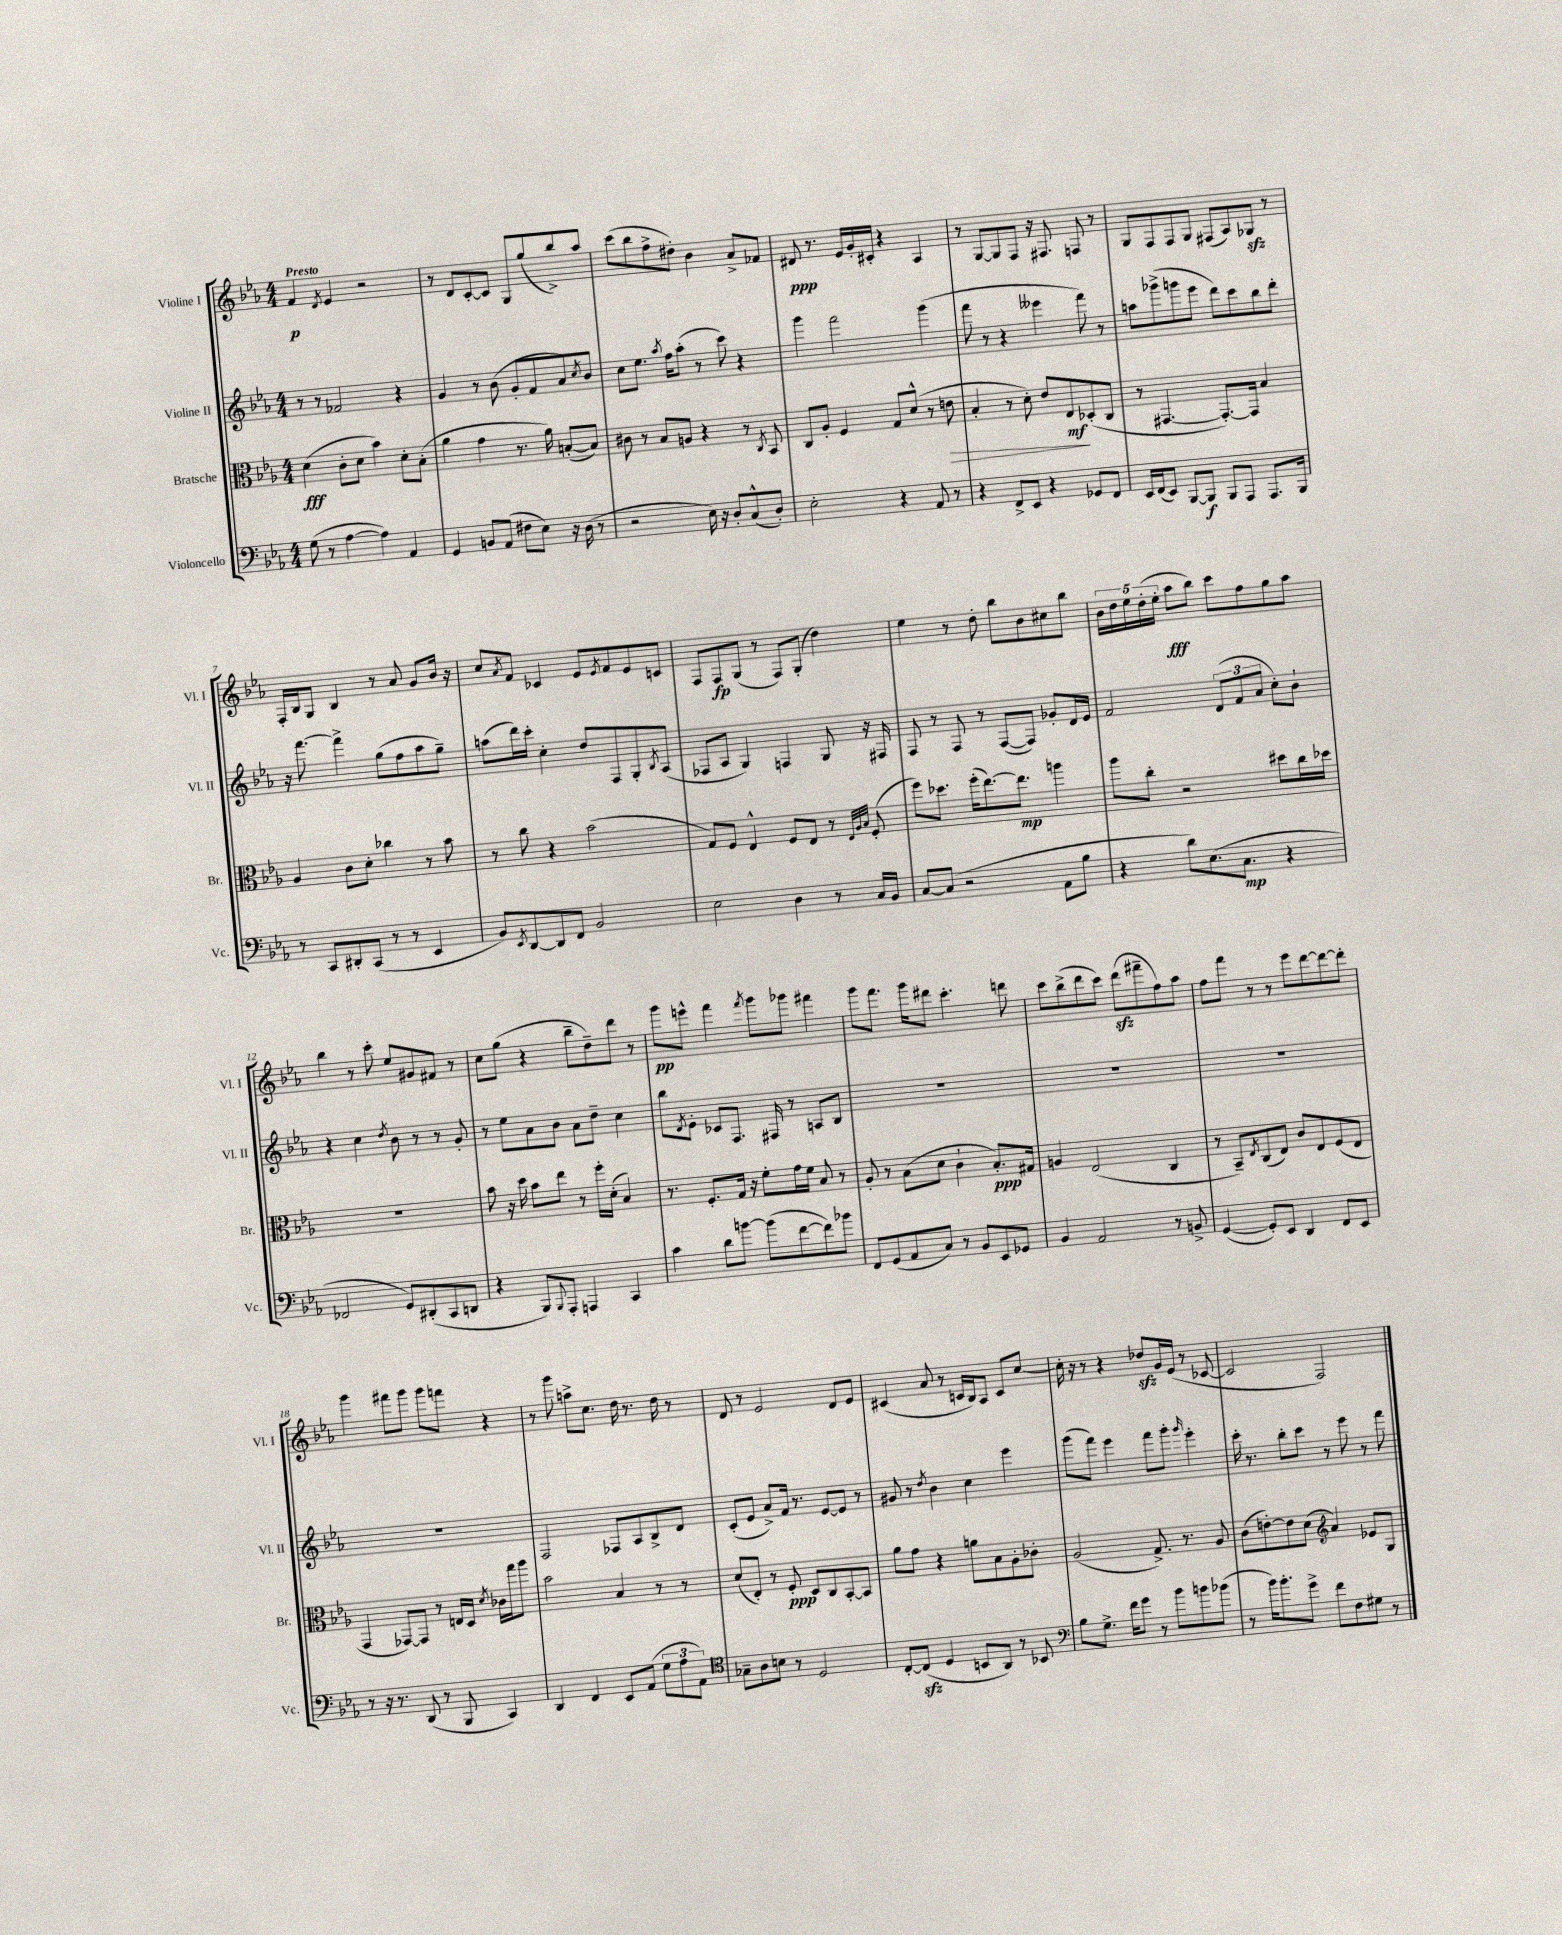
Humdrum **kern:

**kern	**dynam	**kern	**dynam	**kern	**kern	**dynam
*part4	*part4	*part3	*part3	*part2	*part1	*part1
*staff4	*staff4	*staff3	*staff3	*staff2	*staff1	*staff1
*I"Violoncello	*	*I"Bratsche	*	*I"Violine II	*I"Violine I	*
*I'Vc.	*	*I'Br.	*	*I'Vl. II	*I'Vl. I	*
*clefF4	*	*clefC3	*	*clefG2	*clefG2	*
*k[b-e-a-]	*	*k[b-e-a-]	*	*k[b-e-a-]	*k[b-e-a-]	*
*M4/4	*	*M4/4	*	*M4/4	*M4/4	*
=1	=1	=1	=1	=1	=1	=1
!	!	!	!	!	!LO:TX:a:B:t=Presto	!
(8G\	.	(4d\	fff	8r	4f/	p
8r	.	.	.	8r	.	.
.	.	.	.	.	8qd/	.
[4A-\	.	8c'\L	.	2f-X/	4e-/	.
.	.	8d\J	.	.	.	.
4A-\])	.	4b-\)	.	.	2r	.
4AA-/	.	8d'\L	.	4r	.	.
.	.	(8B-'\J	.	.	.	.
=2	=2	=2	=2	=2	=2	=2
4GG/	.	4a-\	.	4g/	8r	.
.	.	.	.	.	8d/L	.
8BBn/L	.	4g\	.	8r	[8c'/	.
(8AA-/J	.	.	.	(8b-\	8c/J]	.
8F#X\L	.	8.r	.	8g'/L	8G/L	.
8E-\J)	.	.	.	8f/	(8gg/	.
.	.	16a-\)	.	.	.	.
16r	.	([8Bn'/L	.	8a-/)	8bb-^/)	.
(16D\	.	.	.	.	.	.
.	.	.	.	8qcc/	.	.
8r	.	8B/J])	.	8b-/J	8aa-/J	.
=3	=3	=3	=3	=3	=3	=3
2r	.	8c#X\	.	8cc\L	(8ccc\L	.
.	.	8r	.	8.ee-\J	8bb-\	.
.	.	8B-/L	.	.	8ff^\	.
.	.	.	.	8qaa-/	.	.
.	.	.	.	16ff\KL	.	.
.	.	8An/J	.	(8aa-'\J	8dd#X'\J)	.
16E-\)	.	4r	.	8r	4b-\	.
16r	.	.	.	.	.	.
8D'/L	.	.	.	8ccc\)	.	.
(8C^^/	.	8r	.	4r	8a-^/L	.
.	.	8qC/	.	.	.	.
8D'/J)	.	8BB-/	.	.	8f-X/J	.
=4	=4	=4	=4	=4	=4	=4
2E-'\	.	8C/L	.	4ggg\	8d#X/	ppp
.	.	8A-'/J	.	.	8.r	.
.	.	4F/	.	2fff\	.	.
.	.	.	.	.	16e-/LL	.
.	.	.	.	.	16g'/	.
.	.	.	.	.	16c#X'/JJ	.
4r	.	8G/L	.	.	4r	.
.	.	(8d^^/J	.	.	.	.
8AA-/	.	8r	.	(4ggg\	4A-/	.
!	!	!	!LO:HP:b	!	!	!
8r	.	8en\	>	.	.	.
=5	=5	=5	=5	=5	=5	=5
4r	.	4B-'/	.	8fff\	8r	.
.	.	.	.	8r	[8G/L	.
8FF^/L	.	8r	.	4r	8G/]	.
8EE-/J	.	8d'\)	.	.	8F/J	.
4r	.	8e-/L	.	4eee--X\	16r	.
.	.	.	.	.	8.F#X/	.
.	.	8E-/	mf	.	.	.
8GG-X/L	.	(8D-X'/	]	8fff\)	8Fn/	.
8FF/J	.	8C/J	.	8r	8r	.
=6	=6	=6	=6	=6	=6	=6
16EE-/LL	.	8r	.	8aan\L	8G/L	.
(16FF/J	.	.	.	.	.	.
8EE-/J)	.	[4.GG#X/	.	(8ggg-X^\	8F/	.
[8BBB-/L	.	.	.	8gggn\	8F/	.
8BBB-/J]	f	.	.	8eee-\J	8G/J	.
8BBB-/L	.	8.GG#'/L_)	.	8ddd\L)	(8F#X/L	.
8AAA-/J	.	.	.	8ccc\	8A-/)	.
.	.	16GG#/Jk]	.	.	.	.
8.AAA-/L	.	4B-/	.	8bb-\	8G-Xzz/J	.
.	.	.	.	8ddd'\J	8r	.
16BBB-/Jk	.	.	.	.	.	.
!!LO:LB:g=z
=7	=7	=7	=7	=7	=7	=7
8r	.	4A-/	.	16r	16F'/LL	.
.	.	.	.	[8.fff\	16B-/J	.
8CC/L	.	.	.	.	8G/J	.
8DD#X'/	.	8c\L	.	4fff^\]	4B-/	.
(8CC/J	.	8d'\J	.	.	.	.
8r	.	4cc-X\	.	(8gg\L	8r	.
8r	.	.	.	8ff\	8a-/	.
4EE-/	.	8r	.	8aa-\	8g/L	.
.	.	8b-\	.	8gg~\J)	16b-/Jk	.
.	.	.	.	.	16r	.
=8	=8	=8	=8	=8	=8	=8
8BB-/L)	.	8r	.	(8aan\L	8cc/L	.
8qEE-/	.	.	.	.	8qa-/	.
[8DD/	.	8cc\	.	16ddd\L)	8f/J	.
.	.	.	.	16ccc'\JJ	.	.
8DD/]	.	4r	.	4cc'\	4c-X/	.
8FF/J	.	.	.	.	.	.
2BB-/	.	(2b-\	.	8dd/L	8e-/L	.
.	.	.	.	.	8qe-/	.
.	.	.	.	8F/	8f/	.
.	.	.	.	8G'/	8e-/	.
.	.	.	.	8qB-/	.	.
.	.	.	.	(8A-/J	8cn/J	.
=9	=9	=9	=9	=9	=9	=9
2E-\	.	8G/L)	.	8F-X/L	8F/L	.
.	.	8F/J	.	8A-/J	8F/	fp
.	.	4E-^^/	.	4G/)	(8G/J	.
.	.	.	.	.	8r	.
4D\	.	8F/L	.	4Fn/	8F/L)	.
.	.	8E-/J	.	.	(8G'/J	.
8r	.	8r	.	8G/	4dd\)	.
.	.	32qqE-/LLL	.	.	.	.
.	.	32qqA-/	.	.	.	.
.	.	32qqB-/JJJ	.	.	.	.
16C/LL	.	(8F'/	.	16r	.	.
16BB-/JJ	.	.	.	16F#X/	.	.
=10	=10	=10	=10	=10	=10	=10
[8C/L	.	8ff\L)	.	8F/	4ee-\	.
(8C/J]	.	8.dd-X\J	.	8r	.	.
2r	.	.	.	8F/	8r	.
.	.	(16ff'\KL	.	.	.	.
.	.	[8.ee-\)	.	8r	8dd'\	.
.	.	.	.	([8F/L	8bb-\L	.
.	.	8.ee-\J]	mp	.	.	.
.	.	.	.	8F/J])	8b-\	.
8AA-\L	.	4aan\	.	8g-X'/L	8cc#X\	.
8B-\J	.	.	.	16d/L	8bb-\J	.
.	.	.	.	16e-/JJ	.	.
=11	=11	=11	=11	=11	=11	=11
4r	.	8aa-\L	.	2f/	20b-\LL	.
.	.	.	.	.	20dd\	.
.	.	.	.	.	20ee-\	.
.	.	8cc'\J	.	.	.	.
.	.	.	.	.	(20dd'\	.
.	.	.	.	.	20ee-'\JJ	.
8d\L)	.	2r	.	.	8aa-\L	fff
(8.E-\	.	.	.	.	8bb-\J)	.
.	.	.	.	(12d/L	8ccc\L	.
8.C\J	mp	.	.	.	.	.
.	.	.	.	12f/	.	.
.	.	.	.	.	8ff\	.
.	.	.	.	12a-/J	.	.
4r	.	8dd#X\L	.	8cc'\L)	8gg\	.
.	.	16cc\L	.	8b-`\J	8aa-\J	.
.	.	16dd-X\JJ	.	.	.	.
!!LO:LB:g=z
=12	=12	=12	=12	=12	=12	=12
2FF-X/	.	1r	.	4r	4bb-\	.
.	.	.	.	4cc\	8r	.
.	.	.	.	.	8ccc'\	.
.	.	.	.	8qdd/	.	.
8GG/L)	.	.	.	8b-\	8ee-/L	.
(8DD#X'/	.	.	.	8r	8g#X/	.
8CC/	.	.	.	8r	8f#X/J	.
8DDn/J	.	.	.	8g'/	8r	.
=13	=13	=13	=13	=13	=13	=13
4r	.	8b-\	.	8r	8cc\L	.
.	.	16r	.	8ee-\L	(8gg\J	.
.	.	16dd\	.	.	.	.
8BBB-/L)	.	8b-\L	.	8a-\	4r	.
8qqBBB-/	.	.	.	.	.	.
8AAA-'/J	.	8ee-\J	.	8b-\J	.	.
4AAAn/	.	8r	.	8a-\L	8bb-~\L	.
.	.	16ff'\LL	.	8dd~\J	8dd~\)	.
.	.	(16d'\JJ	.	.	.	.
4CC/	.	4B-/)	.	4cc\	8ddd\J	.
.	.	.	.	.	8r	.
=14	=14	=14	=14	=14	=14	=14
4c\	.	8.r	.	8bb-\L	8ggg\L	pp
.	.	.	.	8qd/	.	.
.	.	.	.	8e-'\J	8eeen^^\J	.
.	.	8.F'/L	.	.	.	.
8d\L	.	.	.	8c-X/L	4fff\	.
[8bn\J	.	16G/Jk	.	8.F/J	.	.
.	.	16r	.	.	.	.
.	.	.	.	.	8qfff/	.
(8b\L]	.	8f'\L	.	.	8ggg\L	.
.	.	.	.	16F#X/	.	.
[8f\	.	16g\L	.	8r	8ggg-X\J	.
.	.	16f\JJ	.	.	.	.
8f\])	.	8B-/	.	8An/L	4fff#X\	.
8b-X\J	.	8r	.	8B-/J	.	.
=15	=15	=15	=15	=15	=15	=15
8FF/L	.	8A-'/	.	1r	8ggg\L	.
(8GG/	.	8r	.	.	8.fff\J	.
8AA-/	.	(8B-\L	.	.	.	.
.	.	.	.	.	16ggg\KL	.
8C/J)	.	8d\J	.	.	8ddd#X\J	.
8r	.	4c`\	.	.	4.ccc'\	.
8BB-/L	.	.	.	.	.	.
8EE-/	.	8.B-'/L)	ppp	.	.	.
8GG-X/J	.	.	.	.	8dddn\	.
.	.	16G#X/Jk	.	.	.	.
=16	=16	=16	=16	=16	=16	=16
4BB-/	.	4An/	.	1r	8ccc\L	.
.	.	.	.	.	(8bb-^\	.
2AA-/	.	(2E-/	.	.	8ddd\	.
.	.	.	.	.	8ccc\J)	.
.	.	.	.	.	(8dddzz\L	.
.	.	.	.	.	8fff#X~\	.
8r	.	4C/	.	.	8ff\)	.
8BBn^/	.	.	.	.	8aa-\J	.
=17	=17	=17	=17	=17	=17	=17
([4GG/	.	8r	.	1r	8ff\L	.
.	.	8BB-~/L)	.	.	8fff\J	.
.	.	8qE-/	.	.	.	.
8GG'/L])	.	(8C/	.	.	8r	.
8EE-/J	.	8E-/J)	.	.	8r	.
4DD/	.	8c/L	.	.	8eee-\L	.
.	.	8E-/	.	.	[8ddd\	.
8FF/L	.	(8F/	.	.	8ddd\_	.
8EE-/J	.	8E-/J	.	.	8ddd'\J]	.
!!LO:LB:g=z
=18	=18	=18	=18	=18	=18	=18
8r	.	4GG/	.	1r	4ggg\	.
16r	.	.	.	.	.	.
8.r	.	.	.	.	.	.
.	.	[8GG-X/L)	.	.	8fff#X\L	.
(8DD/	.	8GG-/J]	.	.	8ggg\J	.
8r	.	8r	.	.	8ggg\L	.
8BBB-/	.	16En/LL	.	.	8fffn\J	.
.	.	16D/JJ	.	.	.	.
.	.	8qd/	.	.	.	.
4CC/)	.	16c-X\LL	.	.	4r	.
.	.	16gg\J	.	.	.	.
.	.	8aa-\J	.	.	.	.
=19	=19	=19	=19	=19	=19	=19
4DD/	.	2b-\	.	2F/	8r	.
.	.	.	.	.	8ggg\	.
4FF/	.	.	.	.	8aan^\L	.
.	.	.	.	.	8.cc\J	.
8EE-/L	.	4B-/	.	8F-X/L	.	.
.	.	.	.	.	16dd\	.
(8AA-/J	.	.	.	8A-/	8.r	.
12G\L	.	8r	.	8B-^/	.	.
.	.	.	.	.	16dd\	.
12A-\	.	.	.	.	.	.
.	.	8r	.	8d/J	8r	.
12AA-\J)	.	.	.	.	.	.
=20	=20	=20	=20	=20	=20	=20
*clefC4	*	*	*	*	*	*
8G-X~\L	.	(8d/L	.	(8c'/L	8d/	.
8A-\	.	8E-'/J)	.	8e-/J	8r	.
8Bn\J	.	8r	.	8a-^/L)	2e-/	.
8r	.	8F'/	ppp	16f/Jk	.	.
.	.	.	.	8.r	.	.
2D/	.	8D/L	.	.	.	.
.	.	8C/	.	[8e-/L	.	.
.	.	[8BB-'/	.	8e-/J]	8d/L	.
.	.	8BB-/J]	.	8r	8e-/J	.
=21	=21	=21	=21	=21	=21	=21
[8C'/L	.	8a-\L	.	8g#X/	(4c#X/	.
(8Czz/J]	.	8g\J	.	8r	.	.
.	.	.	.	8qdd/	.	.
4D/	.	4r	.	4b-\	8a-/	.
.	.	.	.	.	8r	.
8BBn/L	.	8an\L	.	4cc\	16cn/LL	.
.	.	.	.	.	16B-/J)	.
8AA-/J)	.	8B-\	.	.	8A-/J	.
8r	.	8A-'\	.	4eee-\	8c/L	.
8BB-X/	.	8c-X'\J	.	.	[8cc/J	.
=22	=22	=22	=22	=22	=22	=22
*clefF4	*	*	*	*	*	*
8B-\L	.	(2A-/	.	(8ggg\L	16cc'\]	.
.	.	.	.	.	16r	.
8.G^\J	.	.	.	8fff\J)	8r	.
.	.	.	.	4eee-\	4r	.
16f\KL	.	.	.	.	.	.
8g\J	.	.	.	.	.	.
8r	.	8.G^/)	.	8fff\L	8dd-Xzz/L	.
8b-\L	.	.	.	8ggg'\J	16g/L	.
.	.	8.r	.	.	(16e-/JJ	.
.	.	.	.	16qqggg/	.	.
8bn\	.	.	.	4eee-'\	8r	.
(8b-X\J	.	8A-/	.	.	[8c-X/	.
=23	=23	=23	=23	=23	=23	=23
8r	.	(8c\L	.	16ccc'\	2c-/]	.
.	.	.	.	8.r	.	.
16b-\KL)	.	[8en'\)	.	.	.	.
8.b-'\	.	.	.	.	.	.
.	.	8e\]	.	8bb-'\L	.	.
8g^\J	.	(8d\J	.	8ccc\J	.	.
*	*	*clefG2	*	*	*	*
8f\L	.	4a-/)	.	8r	2F/)	.
8F\	.	.	.	8eee-\	.	.
8G#X\J	.	8e-X/L	.	8r	.	.
8r	.	8G/J	.	8fff\	.	.
==	==	==	==	==	==	==
*-	*-	*-	*-	*-	*-	*-
